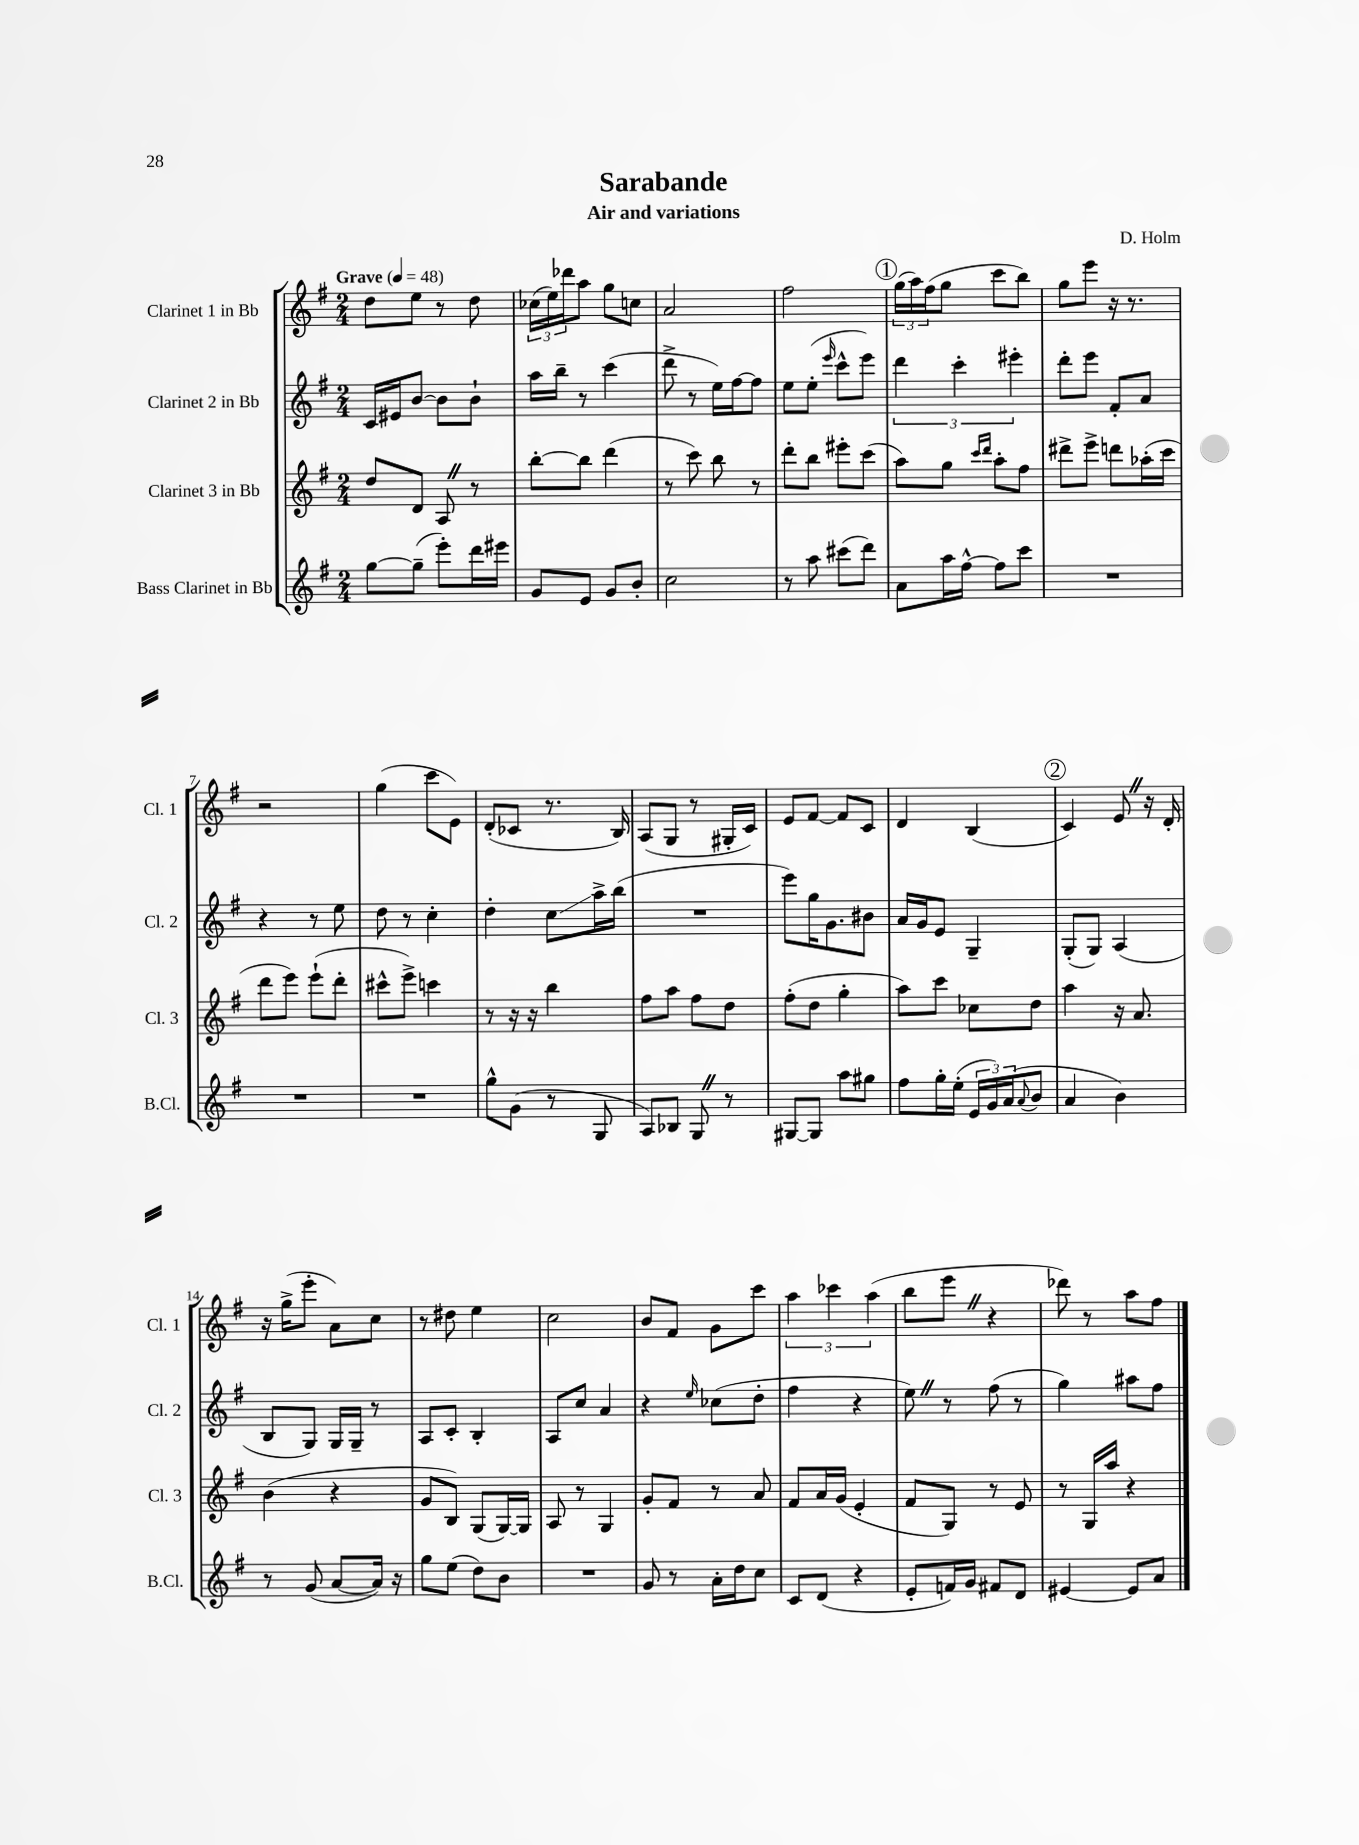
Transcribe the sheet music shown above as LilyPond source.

\header { title = "Sarabande" composer = "D. Holm" subtitle = "Air and variations" }
<<
\new StaffGroup <<
\new Staff = "s0" \with { instrumentName = "Clarinet 1 in Bb" shortInstrumentName = "Cl. 1" } {
    \clef treble \key g \major \numericTimeSignature \time 2/4 \tempo "Grave" 4 = 48
    d''8 e''8 r8 d''8 |
    \tuplet 3/2 { ces''16( e''16) des'''16 } a''8 g''8 c''8 |
    a'2 |
    fis''2 |
    \mark \markup { \circle "1" } \tuplet 3/2 { g''16( a''16) fis''16( } g''8 c'''8 b''8) |
    g''8 e'''8 r16 r8. |
    r2 |
    g''4( c'''8 e'8) |
    d'8-.( ces'8 r8. b16) |
    a8( g8 r8 gis16-. c'16) |
    e'8 fis'8~ fis'8 c'8 |
    d'4 b4( |
    \mark \markup { \circle "2" } c'4) e'8 \once \override BreathingSign.text = \markup { \musicglyph "scripts.caesura.straight" } \breathe r16 d'16-. |
    r16 g''16->( e'''8-. a'8) c''8 |
    r8 dis''8 e''4 |
    c''2 |
    b'8 fis'8 g'8 c'''8 |
    \tuplet 3/2 { a''4 ces'''4 a''4( } |
    b''8 e'''8 \once \override BreathingSign.text = \markup { \musicglyph "scripts.caesura.straight" } \breathe r4 |
    des'''8) r8 a''8 fis''8 \bar "|." |
}
\new Staff = "s1" \with { instrumentName = "Clarinet 2 in Bb" shortInstrumentName = "Cl. 2" } {
    \clef treble \key g \major \numericTimeSignature \time 2/4
    c'16 eis'16 b'8~ b'8 b'8-! |
    a''16 b''16-- r8 c'''4( |
    d'''8-> r8 e''16) fis''16~ fis''8 |
    e''8 e''8-.( \grace { e'''16 } c'''8-^ e'''8) |
    \mark \markup { \circle "1" } \tuplet 3/2 { d'''4 c'''4-. eis'''4-. } |
    d'''8-. e'''8 fis'8-. a'8 |
    r4 r8 e''8 |
    d''8 r8 c''4-. |
    d''4-. c''8\glissando a''16-> b''16( |
    R2 |
    e'''8) g''16 g'8. bis'8 |
    a'16 g'16 e'8 g4-- |
    \mark \markup { \circle "2" } g8-.( g8) a4( |
    b8 g8) g16 g16-- r8 |
    a8 c'8-. b4-. |
    a8 c''8 a'4 |
    r4 \grace { e''16 } ces''8( d''8-. |
    fis''4 r4 |
    e''8) \once \override BreathingSign.text = \markup { \musicglyph "scripts.caesura.straight" } \breathe r8 fis''8( r8 |
    g''4) ais''8 fis''8 \bar "|." |
}
\new Staff = "s2" \with { instrumentName = "Clarinet 3 in Bb" shortInstrumentName = "Cl. 3" } {
    \clef treble \key g \major \numericTimeSignature \time 2/4
    d''8 d'8 a8 \once \override BreathingSign.text = \markup { \musicglyph "scripts.caesura.straight" } \breathe r8 |
    b''8~-. b''8 d'''4( |
    r8 c'''8) b''8 r8 |
    d'''8-. b''8 eis'''8-. c'''8( |
    \mark \markup { \circle "1" } a''8) g''8 \grace { c'''16 d'''16 } a''8-. fis''8 |
    dis'''8-> e'''8-> d'''8 aes''16-.( c'''16 |
    d'''8 e'''8) e'''8-!( d'''8-. |
    cis'''8-^ e'''8->) c'''4 |
    r8 r16 r16 b''4 |
    fis''8 a''8 fis''8 d''8 |
    fis''8-.( d''8 g''4-. |
    a''8) c'''8 ces''8 d''8 |
    \mark \markup { \circle "2" } a''4 r16 a'8. |
    b'4( r4 |
    g'8 b8) g8( g16~) g16 |
    a8 r8 g4 |
    g'8-. fis'8 r8 a'8 |
    fis'8 a'16 g'16( e'4-. |
    fis'8 g8) r8 e'8 |
    r8 g16 a''16 r4 \bar "|." |
}
\new Staff = "s3" \with { instrumentName = "Bass Clarinet in Bb" shortInstrumentName = "B.Cl." } {
    \clef treble \key g \major \numericTimeSignature \time 2/4
    g''8~ g''8--( e'''8-.) d'''16 eis'''16 |
    g'8 e'8 g'8 b'8-. |
    c''2 |
    r8 a''8 cis'''8( d'''8) |
    \mark \markup { \circle "1" } a'8 a''16 fis''16~-^ fis''8 c'''8 |
    R2 |
    R2 |
    R2 |
    g''8-^ g'8( r8 g8 |
    a8) bes8 g8 \once \override BreathingSign.text = \markup { \musicglyph "scripts.caesura.straight" } \breathe r8 |
    gis8~ gis8 a''8 gis''8 |
    fis''8 g''16-. e''16-.( \tuplet 3/2 { e'16 g'16) a'16( } \appoggiatura { a'8 } b'8 |
    \mark \markup { \circle "2" } a'4 b'4) |
    r8 g'8( a'8~ a'16) r16 |
    g''8 e''8( d''8) b'8 |
    R2 |
    g'8 r8 a'16-. d''16 c''8 |
    c'8 d'8( r4 |
    e'8-. f'16) g'16 fis'8 d'8 |
    eis'4~ eis'8 a'8 \bar "|." |
}
>>
>>
